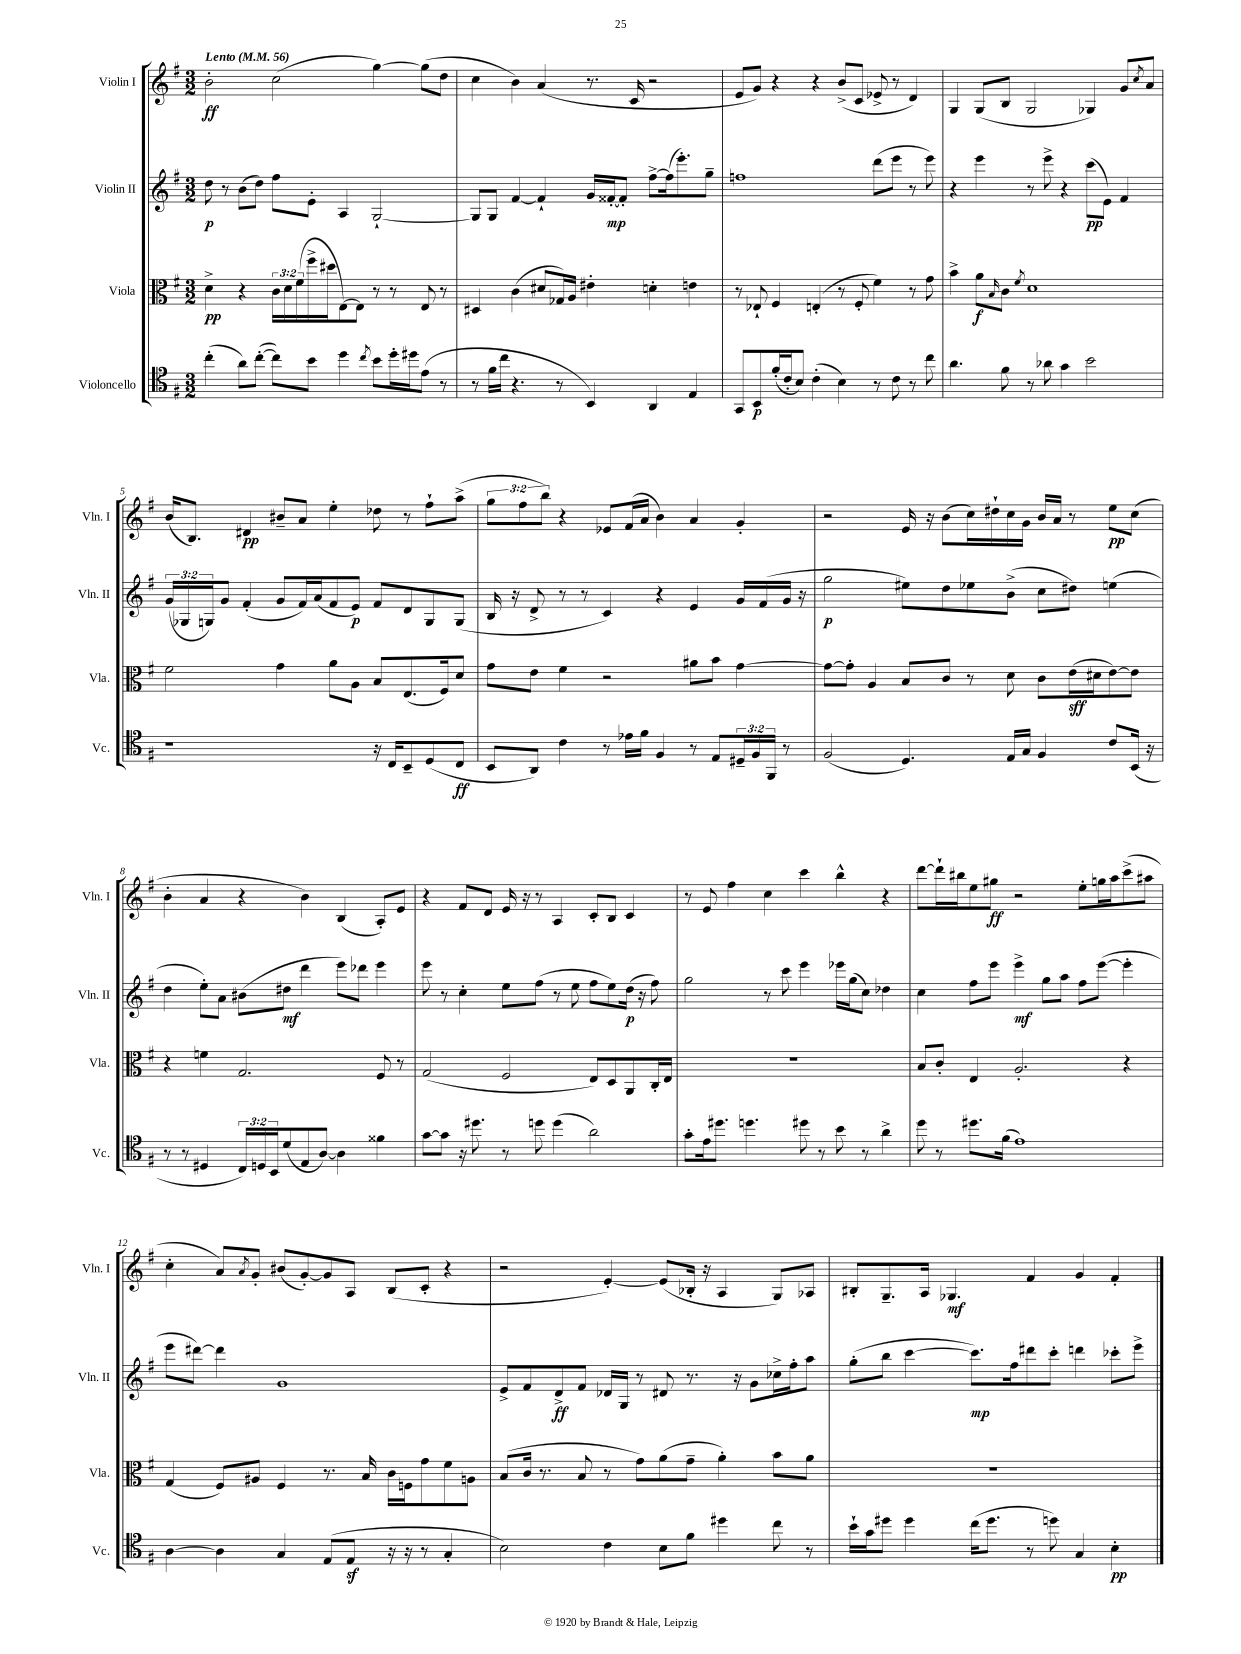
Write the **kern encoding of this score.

**kern	**kern	**kern	**kern
*staff4	*staff3	*staff2	*staff1
*clefC4	*clefC3	*clefG2	*clefG2
*k[f#]	*k[f#]	*k[f#]	*k[f#]
*M3/2	*M3/2	*M3/2	*M3/2
*MM56	*MM56	*MM56	*MM56
(4cc'\	4d^\	8dd\	2b'\
.	.	8r	.
8a\L)	4r	(8b\L	.
([8cc'\J	.	8dd\J)	.
8cc\]L)	24c\LL	8ff#\L	(2cc\
.	24d\	.	.
.	(24f#\	.	.
8b\J	16ff#^\	8e'\J	.
.	16dd#\J	.	.
4dd\	[8E\)	4A/	.
.	8E\]J	.	.
8qcc/	.	.	.
8b\L	8r	[2G`/	[4gg\)
16dd'\L	8r	.	.
16dd#\J	.	.	.
(8e\J	8E/	.	(8gg\]L
8r	8r	.	8dd\J
=	=	=	=
8r	4D#/	8G/]L	4cc\
16f#\LL	.	8G/J	.
16cc\JJ	.	.	.
4.r	(4c\	[4f#/	4b\)
.	8d#/L	4f#`/]	(4a/
8r	16G-/L)	.	.
.	16A/JJ	.	.
4BB/)	4e#'\	16g/LL	8.r
.	.	[16f##'/J	.
.	.	8f##'/]J	.
.	.	.	16c/
4AA/	4d'\	[8ff#^\L	2r
.	.	(16ff#\]k	.
.	.	8.eee'\)	.
4E/	4e\	.	.
.	.	8gg~\J	.
=	=	=	=
8GG/L	8r	1ff	8e/L
8BB/	8E-`/	.	8g/J)
(16f#'/L	4F#/	.	4r
16c'/J	.	.	.
8B/J)	.	.	.
(4c'\	(4E'/	.	4r
4B\)	8r	.	(8b^/L
.	8F#'/	.	8c/J
8r	4f#\)	(8ddd\L	8e-^/
8c\	.	8eee\J	8r
8r	8r	8r	4d/)
8cc\	8g\	8eee\)	.
=	=	=	=
4.a\	4b^\	4r	4G/
.	8a\L	4eee\	(8G/L
.	16qqB/	.	.
8f#\	8c\J	.	8B/J
.	8qf#/	.	.
8r	1d	8r	2G/
8a-\	.	8eee^\	.
4g\	.	4r	.
2b\	.	(8ccc\L	4G-/)
.	.	8e\J)	.
.	.	4f#/	8g/L
.	.	.	8qcc/
.	.	.	8a/J
=	=	=	=
1r	2f#\	(24g/LL	(16b/LK
.	.	24G-/	.
.	.	.	8.B/J)
.	.	24G/J)	.
.	.	8g/J	.
.	.	(4f#'/	4d#/
.	4g\	8g/L	8b#~/L
.	.	16f#/L)	8a/J
.	.	(16a/J	.
.	8a\L	8f#/	4ee'\
.	8A\J	8e/J)	.
16r	8B/L	8f#/L	8dd-\
16C/LK	.	.	.
8BB~/	(8.E/	8d/	8r
(8D/	.	8G/	8ff#`\L
.	16F#/k)	.	.
8C/J	8d/J	(8G/J	(8aa^\J
=	=	=	=
8BB/L	8g\L	16B/	12gg\L
.	.	16r	.
.	.	.	12ff#\
8AA/J)	8e\J	8d^/	.
.	.	.	12bb\J)
4c\	4f#\	8r	4r
.	.	8r	.
8r	2r	4c/)	8e-/L
16e-\LL	.	.	(16f#/L
16f#\JJ	.	.	16a/JJ
4F#/	.	4r	4b\)
8r	8a#\L	4e/	4a/
8E/L	8b\J	.	.
24D#~/L	[4g\	16g/LL	4g'/
24F#/	.	.	.
.	.	(16f#/	.
24FF#/JJ	.	.	.
8r	.	16g/JJ	.
.	.	16r	.
=	=	=	=
(2F#/	8g\_L	2gg\	2r
.	8g'\]J	.	.
.	4A/	.	.
4.D/)	8B/L	8ee#\L)	16e/
.	.	.	16r
.	8c/J	8dd\	(8b\L
.	8r	8ee-\	16cc\L)
.	.	.	16dd#`\
16E/LL	8d\	(8b^\J	16cc\
16G/JJ	.	.	16g\JJ
4F#/	8c\L	8cc\L	16b/LL
.	.	.	16a/JJ
.	(16e\L	8dd#\J)	8r
.	16d#\J	.	.
8c/L	[8e\)	(4ee\	8ee\L
(16BB/Jk	8e\]J	.	(8cc\J
16r	.	.	.
=	=	=	=
8r	4r	4dd\	4b'\
8r	.	.	.
4D#/	4f\	8ee'\L)	4a/
.	.	8a\J	.
24C/LL)	2.G/	(8b#\L	4r
24D/	.	.	.
24BB/J	.	.	.
(8d/	.	8dd#\J	.
8E/	.	4ddd\	4b\)
[8A/J)	.	.	.
4A\]	.	8eee\L)	(4B/
.	.	8ddd-\J	.
4f##\	8F#/	4eee\	8A'/L)
.	8r	.	8e/J
=	=	=	=
[8g\L	(2G/	8eee\	4r
8g\]J	.	8r	.
16r	.	4cc'\	8f#/L
8.dd#\	.	.	.
.	.	.	8d/J
8r	2F#/	8ee\L	16e/
.	.	.	16r
8dd\	.	(8ff#\J	8r
(4dd\	.	8r	4A/
.	.	8ee\	.
2a\)	8E/L)	8ff#\L	8c'/L
.	8D/	8ee\)	8B/J
.	8AA/	(16dd\Jk	4c/
.	.	16r	.
.	16C'/L	8ff#\)	.
.	16E/JJ	.	.
=	=	=	=
8g'\L	1.r	2gg\	8r
16e\k	.	.	8e/
8.dd#\J	.	.	.
.	.	.	4ff#\
4.dd\	.	.	.
.	.	8r	4cc\
.	.	8ccc\	.
8dd#\	.	4eee\	4ccc\
8r	.	.	.
8b\	.	16eee-\LL	4bb^^\
.	.	(16gg\J	.
8r	.	8cc\J)	.
4a^\	.	4dd-\	4r
=	=	=	=
8dd\	8B/L	4cc\	[8ddd\L
8r	8c'/J	.	16ddd`\]L
.	.	.	16bb#\J
8.dd#\L	4E/	8ff#\L	8ee\
.	.	8eee\J	8gg#\J
(16f#\Jk	.	.	.
1e)	2.A'/	4eee^\	2r
.	.	8gg\L	.
.	.	8aa\J	.
.	.	8ff#\L	8ee'\L
.	.	([8eee\J	16gg\L
.	.	.	16aa\J
.	4r	4eee'\]	(8ccc^\
.	.	.	8aa#\J
=	=	=	=
[4A\	(4G/	8eee\L	4cc'\
.	.	[8ddd#\J)	.
4A\]	8F#/L)	4ddd#\]	8a/L)
.	.	.	8qa/
.	8A#/J	.	8g'/J
4G/	4F#/	1g	(8b#/L
.	.	.	[8g'/)
(8E/L	8.r	.	8g/]
8E/J	.	.	8A/J
.	16B/	.	.
16r	16c\LL	.	(8B/L
16r	16F\J	.	.
8r	8g\	.	8c'/J
4G'/	8f#\	.	4r
.	8A\J	.	.
=	=	=	=
2B\)	(8B/L	8e^/L	2r
.	16c/Jk	8f#/	.
.	8.r	.	.
.	.	8d^/	.
.	8B/	8f#/J	.
4c\	8r	16d-/LL	[4e'/)
.	.	16G/JJ	.
.	8g\L)	8r	.
8B\L	(8a\	8d#/	(8e/]L
8f#\J	8g~\J	8.r	16B-'/Jk
.	.	.	16r
4dd#\	4a'\)	.	4A/
.	.	16r	.
.	.	8g\L	.
8cc\	8b\L	16cc-^\L	8G/L)
.	.	16ff#'\J	.
8r	8a\J	8aa\J	8A-/J
=	=	=	=
16b`\LL	1.r	(8gg'\L	8B#'/L
16g\J	.	.	.
8dd#\J	.	8bb\J	8.G~/
4dd#\	.	[4ccc\	.
.	.	.	16A/Jk
.	.	.	4.G-/
(16cc\LK	.	8.ccc\]L)	.
8.dd#\J	.	.	.
.	.	16ff#\k	.
8r	.	8ddd#\	4f#/
8dd\)	.	8ccc'\J	.
4G/	.	4ddd\	4g/
4B'\	.	8ccc-'\L	4f#'/
.	.	8eee^\J	.
==	==	==	==
*-	*-	*-	*-
